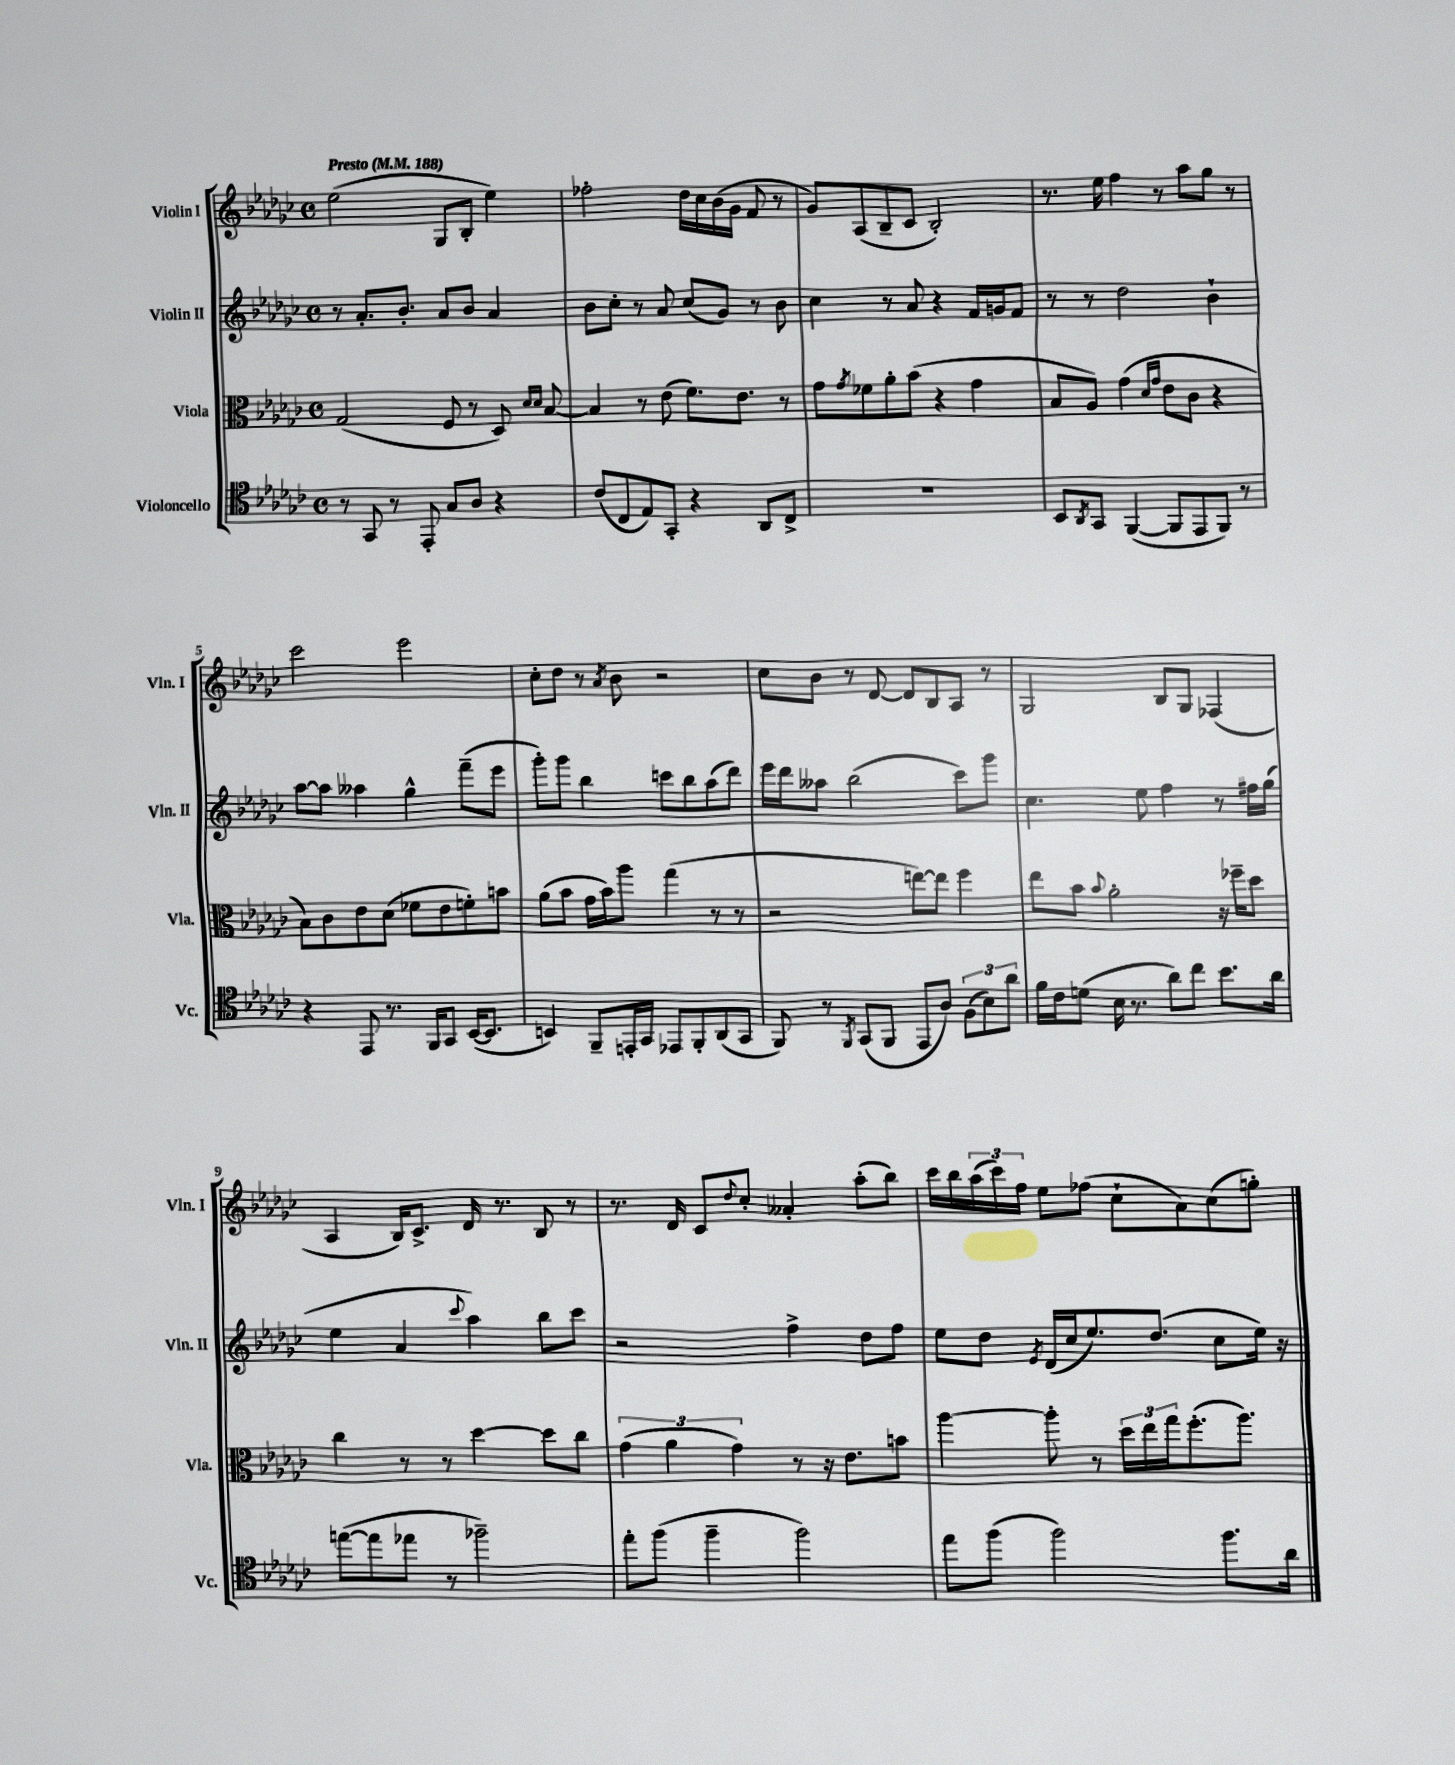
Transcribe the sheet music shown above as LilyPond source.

<<
\new StaffGroup <<
\new Staff = "s0" \with { instrumentName = "Violin I" shortInstrumentName = "Vln. I" } {
    \clef treble \key ges \major \defaultTimeSignature \time 4/4 \tempo "Presto" 4 = 188
    ees''2( ges8 bes8-. ees''4) |
    fes''2-. des''16 ces''16 bes'16( ges'16 f'8 r8 |
    ges'8) aes8( bes8-- ces'8 bes2-.) |
    r8. ees''16 f''4 r8 aes''8 ges''8 r8 |
    ces'''2 ees'''2 |
    ces''8-. des''8 r8 \acciaccatura { aes'8 } bes'8 r2 |
    ces''8 bes'8 r8 des'8~ des'8 bes8 aes8 r8 |
    ges2 bes8 ges8 fes4( |
    aes4 bes16) ces'8.-> des'16 r8. bes8 r8 |
    r8. des'16 ces'8 \appoggiatura { des''8 } ces''8-. aeses'4-. aes''8-.( bes''8) |
    ces'''16 bes''16 \tuplet 3/2 { aes''16( ces'''16) f''16 } ees''8 fes''8( ces''8-! aes'8) ces''8( g''8-.) \bar "|." |
}
\new Staff = "s1" \with { instrumentName = "Violin II" shortInstrumentName = "Vln. II" } {
    \clef treble \key ges \major \defaultTimeSignature \time 4/4
    r8 aes'8.-. bes'8.-. aes'8 bes'8 aes'4 |
    bes'8 ces''8-. r8 aes'8 ces''8( ges'8) r8 bes'8 |
    ces''4 r8 aes'8 r4 f'16 g'16 f'8 |
    r8 r8 des''2 bes'4-! |
    aes''8~ aes''8 aeses''4 ges''4-^ f'''8--( ees'''8 |
    ges'''8-.) ges'''8 bes''4 c'''8 bes''8 aes''8( des'''8) |
    ees'''16 des'''16 aeses''8 bes''2( ces'''8) ges'''8 |
    ces''4. ees''8 f''4 r8 fis''16 ges''16( |
    ees''4 aes'4 \appoggiatura { ces'''8 } aes''4) bes''8 ces'''8 |
    r2 f''4-> des''8 f''8 |
    ees''8 des''8 \acciaccatura { ees'8 } des'16( ces''16 ees''8.) des''8.( ces''8 ees''16) r16 \bar "|." |
}
\new Staff = "s2" \with { instrumentName = "Viola" shortInstrumentName = "Vla." } {
    \clef alto \key ges \major \defaultTimeSignature \time 4/4
    ges2( f8 r8 des8) \grace { des'16 des'16 } bes8~ |
    bes4 r8 ees'8( f'8.) ees'8. r8 |
    ges'8 \acciaccatura { ges'8 } fes'8 aes'8-. bes'8( r4 ges'4 |
    bes8 aes8) ges'4( \grace { des'16 ges'16 } ees'8 ces'8 r4 |
    bes8) ces'8 ees'8 des'8( fes'8 ees'8 f'8-.) b'8 |
    aes'8( bes'8 ges'16 bes'16) aes''8 ges''4( r8 r8 |
    r2 e''8~) e''8 f''4 |
    ees''8 bes'8 \appoggiatura { bes'8 } aes'2-. r16 fes''16-- des''8 |
    ces''4 r8 r8 des''4~ des''8 ces''8 |
    \tuplet 3/2 { ges'4( aes'4 ges'4) } r8 r16 ees'8. b'8 |
    aes''4~ aes''8-. r8 \tuplet 3/2 { des''16 ees''16 ges''16 } f''8.-.( aes''8.) \bar "|." |
}
\new Staff = "s3" \with { instrumentName = "Violoncello" shortInstrumentName = "Vc." } {
    \clef tenor \key ges \major \defaultTimeSignature \time 4/4
    r8 ges,8 r8 ees,8-. ges8 aes8 r4 |
    ces'8( ces8 ees8) ges,8-. r4 aes,8 ces8-> |
    R1 |
    bes,8 \acciaccatura { aes,8 } ges,8 f,4~( f,8 ees,8 f,8) r8 |
    r4 ees,8 r8. f,16 ges,8 bes,16~( bes,8. |
    b,4) f,8-- e,16-. ges,16 ees,8 f,8-. aes,8( ges,8 |
    f,8) r8 \acciaccatura { f,8 } ges,8( f,8 ees,8 aes8) \tuplet 3/2 { f8( bes8) aes'8 } |
    f'16 ces'16 d'8( bes16 r8. aes'8) ces''8 bes'8. aes'16 |
    e''8~( e''8 ees''8 r8 fes''2--) |
    ees''8-. f''8( f''4-- f''2) |
    ees''8 f''8( f''2) f''8. aes'16 \bar "|." |
}
>>
>>
